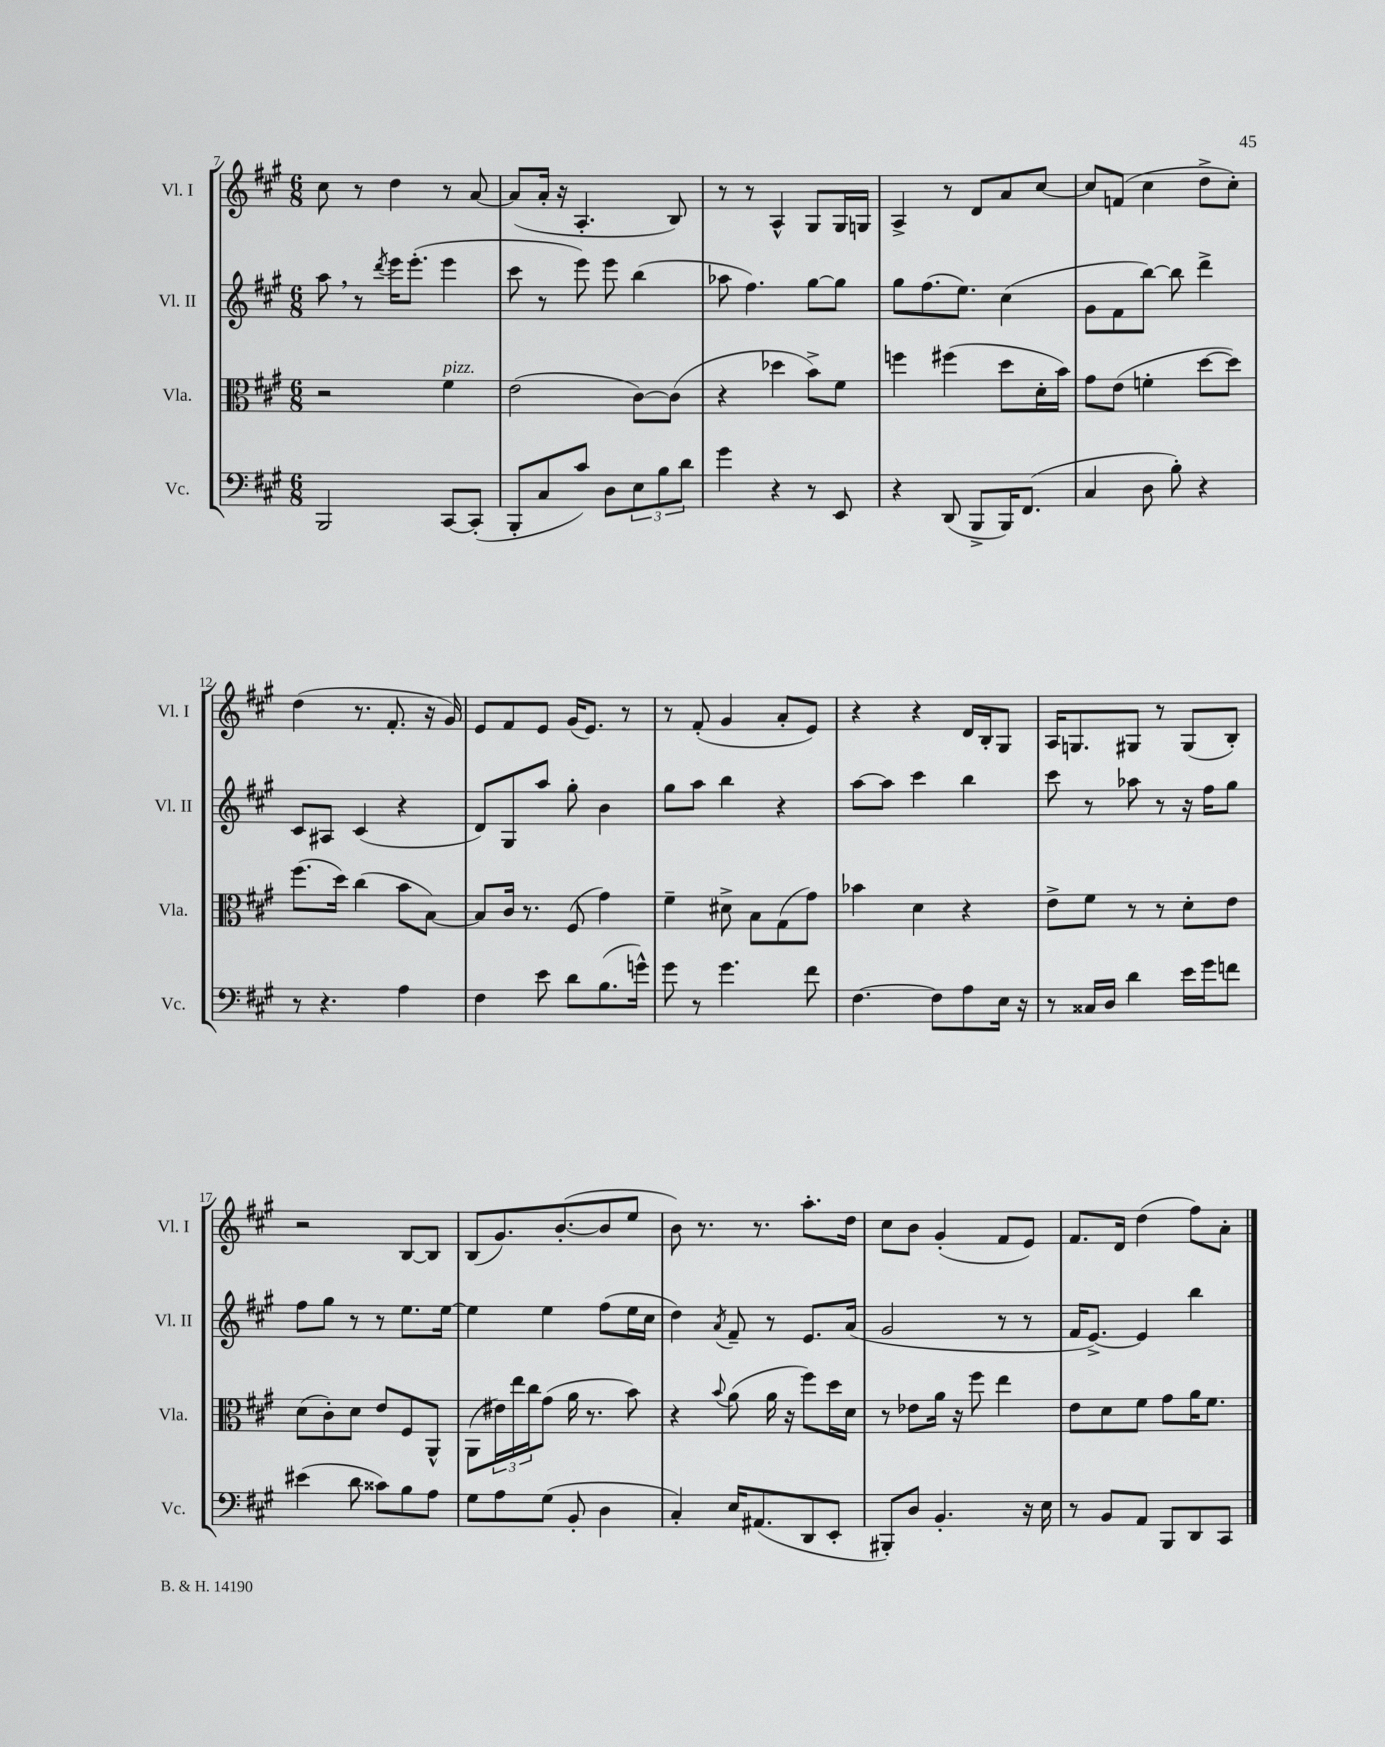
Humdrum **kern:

**kern	**kern	**kern	**kern
*part4	*part3	*part2	*part1
*staff4	*staff3	*staff2	*staff1
*I"Vc.	*I"Vla.	*I"Vl. II	*I"Vl. I
*I'Vc.	*I'Vla.	*I'Vl. II	*I'Vl. I
*clefF4	*clefC3	*clefG2	*clefG2
*k[f#c#g#]	*k[f#c#g#]	*k[f#c#g#]	*k[f#c#g#]
*M6/8	*M6/8	*M6/8	*M6/8
=7	=7	=7	=7
2BBB/	2r	8aa,\	8cc#\
.	.	8r	8r
.	.	8qddd/	.
.	.	16eee\KL	4dd\
.	.	(8.eee'\J	.
!	!LO:TX:a:i:t=pizz.	!	!
[8CC#/L	4f#\	4eee\	8r
(8CC#'/J]	.	.	[8a/
=8	=8	=8	=8
8BBB'/L	(2e\	8ccc#\	(8a/L]
8C#/	.	8r	16a'/Jk
.	.	.	16r
8c#/J)	.	8eee\)	4.A'/
8D\L	.	8eee\	.
12E\	[8c#\L)	(4bb\	.
12B\	.	.	.
.	(8c#\J]	.	8B/)
12d\J	.	.	.
=9	=9	=9	=9
4g#\	4r	8aa-X\	8r
.	.	4.ff#\)	8r
4r	4dd-X\	.	4A^^/
8r	8b^\L)	[8gg#\L	8G#/L
8EE/	8f#\J	8gg#\J]	16G#/L
.	.	.	16Gn/JJ
=10	=10	=10	=10
4r	4ffn\	8gg#\L	4A^/
.	.	(8.ff#\	.
(8DD/	(4ff#X\	.	8r
.	.	8.ee\J)	.
8BBB^/L	.	.	8d/L
16BBB/K)	8dd\L	(4cc#\	8a/
(8.FF#/J	.	.	.
.	16d'\L	.	[8cc#/J
.	16b\JJ)	.	.
=11	=11	=11	=11
4C#/	8g#\L	8g#\L	8cc#/L]
.	(8e\J	8f#\	(8fn/J
8D\	4fn'\	[8bb\J)	4cc#\
8B'\)	.	8bb\]	.
4r	[8dd\L	4ddd^\	8dd^\L
.	8dd\J])	.	8cc#'\J)
!!LO:LB:g=z
=12	=12	=12	=12
8r	(8.ff#\L	8c#/L	(4dd\
4.r	.	8A#X/J	.
.	16dd\Jk)	.	.
.	(4cc#\	(4c#/	8.r
.	.	.	8.f#'/
4A\	8b\L	4r	.
.	[8B\J)	.	16r
.	.	.	16g#/)
=13	=13	=13	=13
4F#\	8B/L]	8d/L)	8e/L
.	16c#/Jk	8G#/	8f#/
.	8.r	.	.
8e\	.	8aa/J	8e/J
8d\L	(8F#/	8gg#'\	(16g#/KL
.	.	.	8.e/J)
(8.B\	4g#\)	4b\	.
.	.	.	8r
16gn^^\Jk)	.	.	.
=14	=14	=14	=14
8g#\	4f#~\	8gg#\L	8r
8r	.	8aa\J	(8f#'/
4.g#\	8d#X^\	4bb\	4g#/
.	8B\L	.	.
.	(8G#\	4r	8a'/L
8f#\	8g#\J)	.	8e/J)
=15	=15	=15	=15
[4.F#\	4b-X\	[8aa\L	4r
.	.	8aa\J]	.
.	4d\	4ccc#\	4r
8F#\L]	.	.	.
8A\	4r	4bb\	16d/LL
.	.	.	16B'/J
16E\Jk	.	.	8G#/J
16r	.	.	.
=16	=16	=16	=16
8r	8e^\L	8ccc#\	16A/KL
.	.	.	8.Gn/
16C##X/LL	8f#\J	8r	.
16D/JJ	.	.	.
4d\	8r	8aa-X\	8G#X/J
.	8r	8r	8r
16e\LL	8d'\L	16r	(8G#/L
16g#\J	.	16ff#\KL	.
8fn\J	8e\J	8gg#\J	8B'/J)
!!LO:LB:g=z
=17	=17	=17	=17
(4e#X\	(8d\L	8ff#\L	2r
.	8c#'\)	8gg#\J	.
8d\	8d\J	8r	.
8c##X\L)	8e/L	8r	.
8B\	8F#/	8.ee\L	[8B/L
8A\J	8AA^^/J	.	8B/J]
.	.	[16ee\Jk	.
=18	=18	=18	=18
8G#\L	(8AA\L	4ee\]	(8B/L
8A\	24e#X\L)	.	8.g#/)
.	24ee\	.	.
.	24cc#\J	.	.
(8G#\J	(8g#\J	4ee\	.
.	.	.	([8.b'/
8BB'/	16a\	.	.
.	8.r	.	.
4D\	.	(8ff#\L	8b/]
.	8b\)	16ee\L	8ee/J
.	.	16cc#\JJ	.
=19	=19	=19	=19
4C#'/)	4r	4dd\)	8b\)
.	.	.	8.r
.	8qqb/	8qa/	.
16E/KL	(8a\	8f#~/	.
(8.AA#X/	.	.	8.r
.	16a\	8r	.
.	16r	.	.
8DD/	8ff#\L)	8.e/L	8.aa'\L
8EE'/J	16dd\L	.	.
.	16d\JJ	(16a/Jk	16dd\Jk
=20	=20	=20	=20
8BBB#X'/L)	8r	2g#/	8cc#\L
8D/J	8e-X\L	.	8b\J
4.BB'/	16a\Jk	.	(4g#'/
.	16r	.	.
.	8ff#\	.	.
.	4ee\	8r	8f#/L
16r	.	8r	8e/J)
16E\	.	.	.
=21	=21	=21	=21
8r	8e\L	16f#/KL	8.f#/L
.	.	[8.e^/J)	.
8BB/L	8d\	.	.
.	.	.	16d/Jk
8AA/J	8f#\J	4e/]	(4dd\
8BBB/L	8g#\L	.	.
8DD/	16a\K	4bb\	8ff#\L)
.	8.f#\J	.	.
8CC#/J	.	.	8a'\J
==	==	==	==
*-	*-	*-	*-
